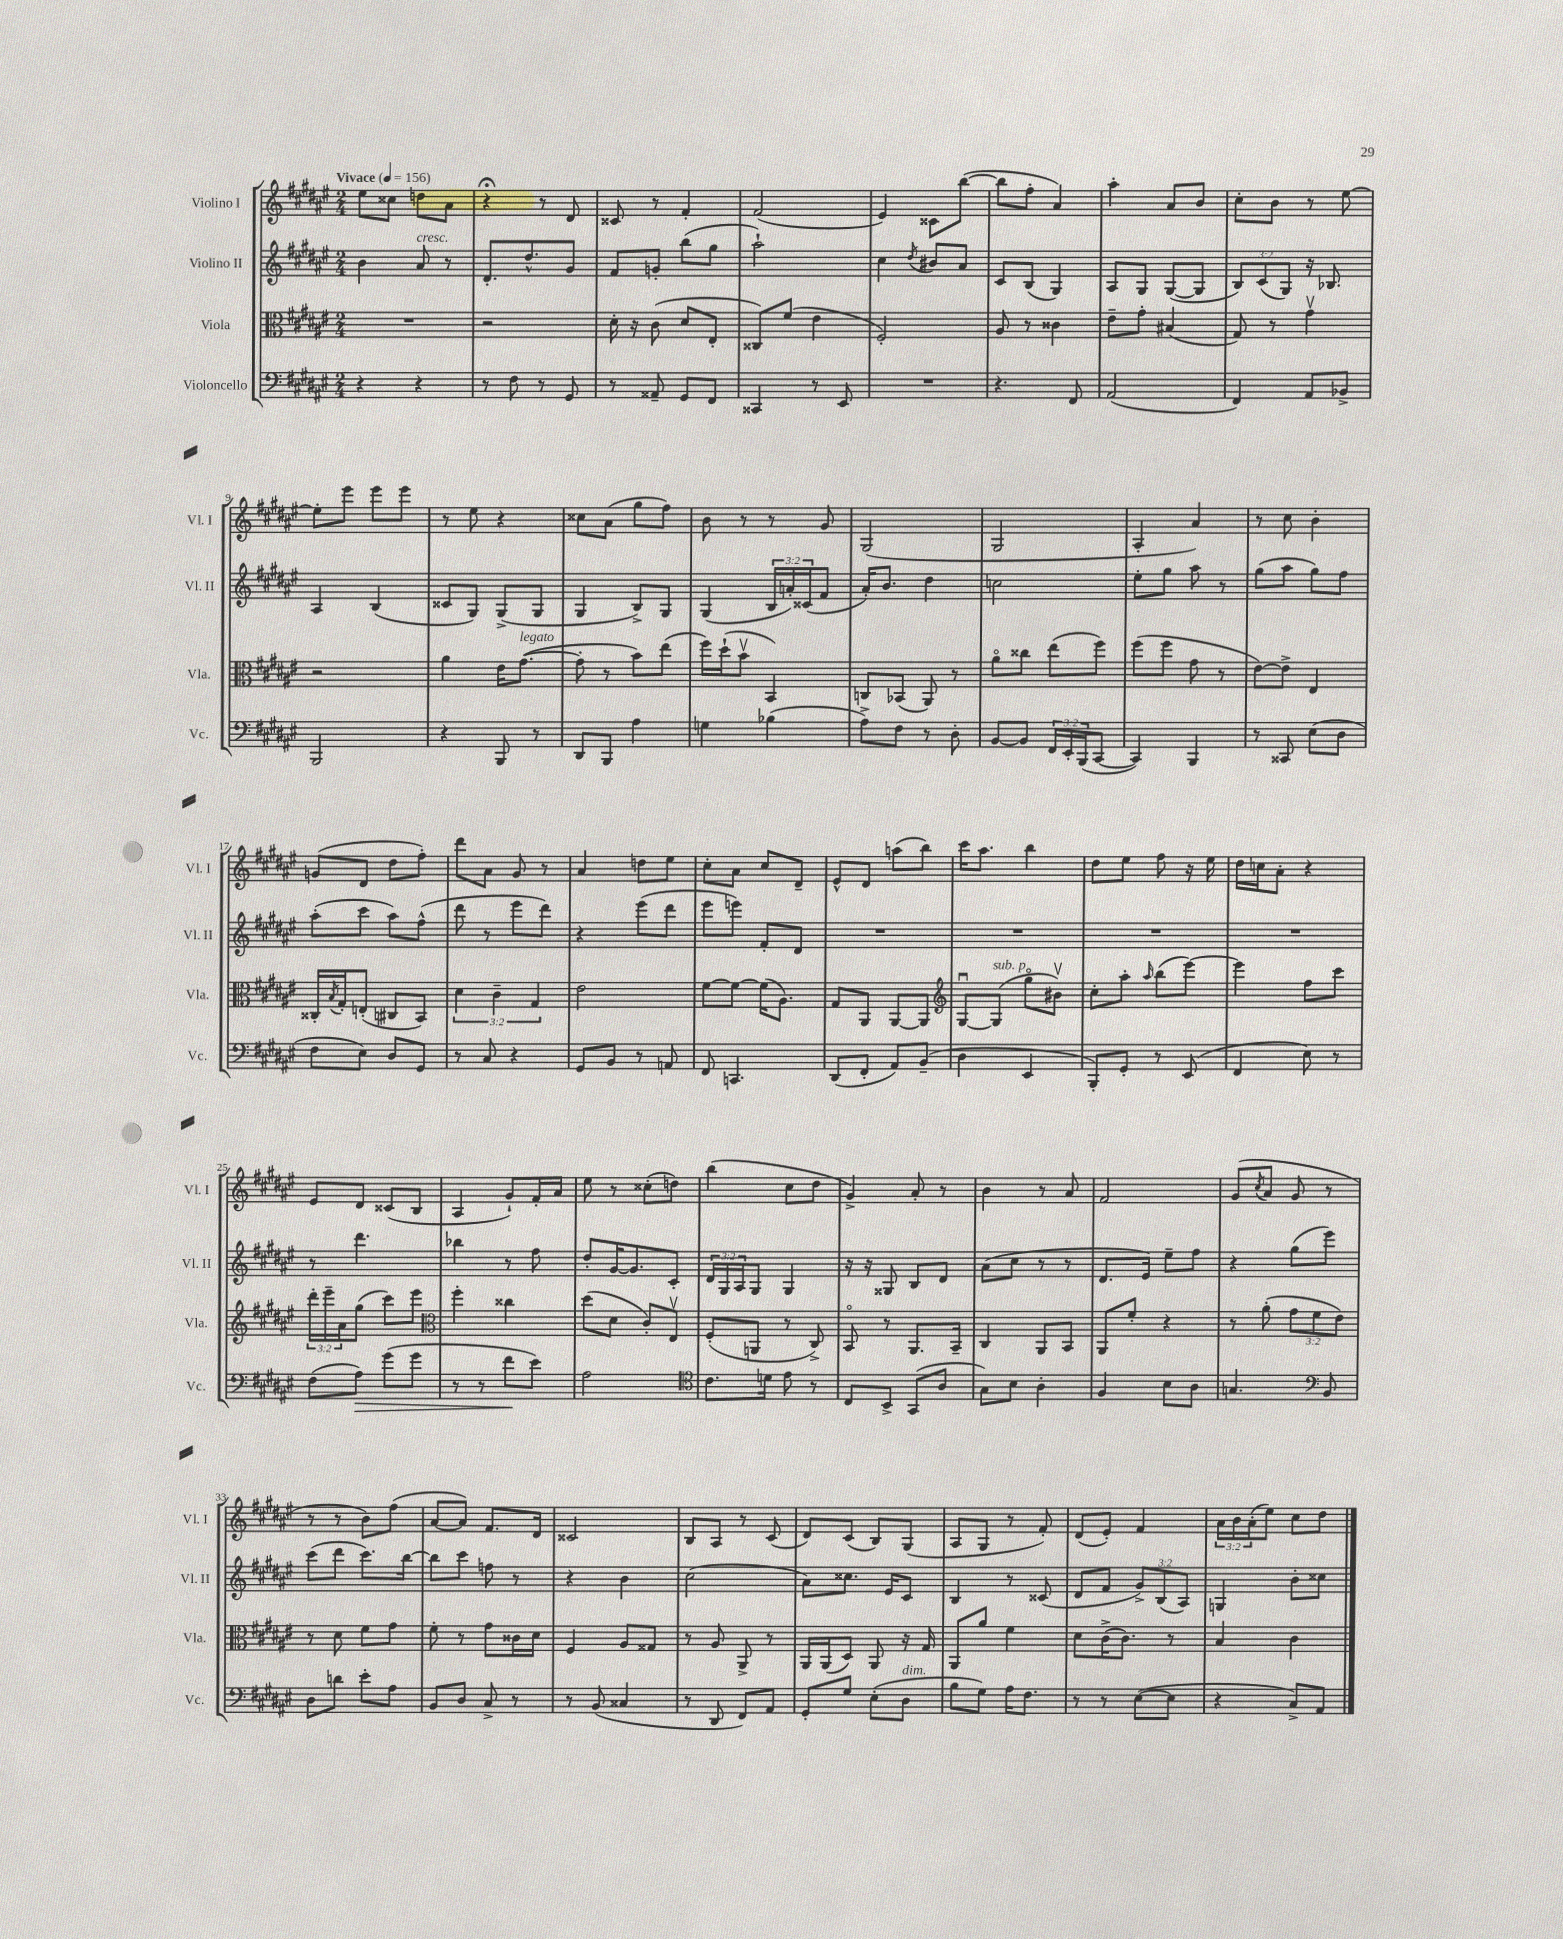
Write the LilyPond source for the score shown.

<<
\new StaffGroup <<
\new Staff = "s0" \with { instrumentName = "Violino I" shortInstrumentName = "Vl. I" } {
    \clef treble \key fis \major \numericTimeSignature \time 2/4 \override Staff.TupletNumber.text = #tuplet-number::calc-fraction-text \tempo "Vivace" 4 = 156
    eis''8 cisis''8 d''8 ais'8 |
    r4\fermata r8 dis'8 |
    cisis'8 r8 fis'4-. |
    fis'2( |
    eis'4) cisis'8 b''8~( |
    b''8 fis''8-. ais'4) |
    ais''4-. ais'8 b'8 |
    cis''8-. b'8 r8 eis''8~ |
    eis''8-. eis'''8 eis'''8 eis'''8 |
    r8 eis''8 r4 |
    cisis''8 ais'8( gis''8 fis''8) |
    b'8 r8 r8 gis'8 |
    gis2( |
    gis2 |
    ais4-. ais'4) |
    r8 cis''8 b'4-. |
    g'8( dis'8 dis''8 fis''8-.) |
    dis'''8 ais'8 gis'8 r8 |
    ais'4 d''8 eis''8 |
    cis''8-. ais'8 cis''8 dis'8-- |
    eis'8-^ dis'8 a''8( b''8) |
    cis'''16 ais''8. b''4 |
    dis''8 eis''8 fis''8 r16 eis''16 |
    dis''16 c''16 ais'8-. r4 |
    eis'8 dis'8 cisis'8( b8 |
    ais4 gis'8-!) fis'16-. ais'16 |
    eis''8 r8 cisis''8-.( d''8) |
    b''4( cis''8 dis''8 |
    gis'4->) ais'8-. r8 |
    b'4 r8 ais'8 |
    fis'2 |
    gis'8( \acciaccatura { cis''8 } ais'8 gis'8 r8 |
    r8 r8 b'8) fis''8( |
    ais'8~ ais'8) fis'8. dis'16 |
    cisis'2 |
    b8 ais8 r8 cis'8( |
    dis'8) cis'8( b8) gis8( |
    ais8 gis8 r8 fis'8-.) |
    dis'8( eis'8-.) fis'4 |
    \tuplet 3/2 { ais'16 b'16 ais'16-.( } eis''8) cis''8 dis''8 \bar "|." |
}
\new Staff = "s1" \with { instrumentName = "Violino II" shortInstrumentName = "Vl. II" } {
    \clef treble \key fis \major \numericTimeSignature \time 2/4 \override Staff.TupletNumber.text = #tuplet-number::calc-fraction-text
    b'4 ais'8^\markup { \italic "cresc." } r8 |
    dis'8.-. dis''8.-^ gis'8 |
    fis'8 g'8-. b''8( gis''8 |
    ais''2-!) |
    cis''4 \acciaccatura { dis''8 } bis'8 ais'8 |
    cis'8 b8( gis4) |
    ais8 gis8 gis8~( gis8 |
    \tuplet 3/2 { b8) cis'8( gis8) } r16 bes8. |
    ais4 b4( |
    cisis'8 gis8) gis8->( gis8 |
    gis4 b8->) gis8 |
    gis4( \tuplet 3/2 { b16 a'16-.) cisis'16( } fis'8 |
    ais'16-.) b'8. dis''4 |
    c''2 |
    eis''8-. gis''8 ais''8 r8 |
    gis''8( ais''8 gis''8) fis''8 |
    ais''8-.( cis'''8 ais''8) fis''8-^( |
    dis'''8 r8 eis'''8 dis'''8) |
    r4 eis'''8( dis'''8 |
    eis'''8 e'''8) fis'8-. dis'8 |
    R2 |
    R2 |
    R2 |
    R2 |
    r8 dis'''4. |
    bes''4 r8 fis''8 |
    dis''8-. gis'16~ gis'8. cis'8-. |
    \tuplet 3/2 { dis'16 gis16 ais16 } gis8 gis4 |
    r16 r16 gisis8 b8 dis'8 |
    ais'8( cis''8 r8 r8 |
    dis'8. eis'16) eis''8-- fis''8 |
    r4 gis''8( eis'''8) |
    cis'''8( dis'''8 cis'''8.) b''16~ |
    b''8 cis'''8 f''8 r8 |
    r4 b'4 |
    cis''2( |
    ais'8) cisis''8. eis'16 cis'8 |
    b4 r8 cisis'8( |
    dis'8 fis'8 \tuplet 3/2 { gis'8->) b8( ais8) } |
    g4 b'8-. cisis''8 \bar "|." |
}
\new Staff = "s2" \with { instrumentName = "Viola" shortInstrumentName = "Vla." } {
    \clef alto \key fis \major \numericTimeSignature \time 2/4 \override Staff.TupletNumber.text = #tuplet-number::calc-fraction-text
    R2 |
    r2 |
    dis'16-. r16 cis'8( dis'8 eis8-. |
    cisis8) fis'8( eis'4 |
    fis2-.) |
    ais8 r8 cisis'4 |
    eis'8-- gis'8-. bis4( |
    gis8) r8 gis'4\upbow |
    r2 |
    ais'4 eis'16 gis'8.~^\markup { \italic "legato" }( |
    gis'8-. r8 b'8) eis''8( |
    fis''16) dis''16-!( b'8\upbow b,4) |
    c8 bes,8( ais,8) r8 |
    ais'8\flageolet cisis''8 eis''8( fis''8) |
    fis''8( fis''8 gis'8 r8 |
    eis'8~) eis'8-> eis4 |
    cisis16-. \acciaccatura { b8 } gis16-. e8-.( cis8 b,8) |
    \tuplet 3/2 { dis'4 cis'4-- gis4 } |
    eis'2 |
    fis'8~ fis'8~ fis'16( ais8.) |
    gis8 ais,8 ais,8~ ais,8 |
    \clef treble gis8~\downbow gis8^\markup { \italic "sub. p" }( gis''8\flageolet bis'8\upbow) |
    cis''8-. ais''8-. \grace { ais''16 } b''8( eis'''8~) |
    eis'''4 fis''8 cis'''8 |
    \tuplet 3/2 { dis'''16-. eis'''16-- ais'16 } gis''8( cis'''8) eis'''8 |
    \clef alto fis''4-. cisis''4 |
    dis''8( dis'8 cis'8-.) eis8\upbow |
    fis8-.( a,8 r8 cis8->) |
    b,8\flageolet r8 ais,8. b,16-- |
    cis4 ais,8 b,8 |
    ais,8 fis'8-. r4 |
    r8 ais'8-.( \tuplet 3/2 { gis'8 fis'8 eis'8) } |
    r8 dis'8 fis'8 gis'8 |
    fis'8-. r8 gis'8 cisis'16 dis'16 |
    fis4 ais8 gisis8 |
    r8 ais8 ais,8-> r8 |
    ais,16 ais,16( dis8) ais,8 r16 gis16 |
    ais,8 ais'8 fis'4 |
    dis'8 cis'16->( cis'8.) r8 |
    b4 cis'4 \bar "|." |
}
\new Staff = "s3" \with { instrumentName = "Violoncello" shortInstrumentName = "Vc." } {
    \clef bass \key fis \major \numericTimeSignature \time 2/4 \override Staff.TupletNumber.text = #tuplet-number::calc-fraction-text
    r4 r4 |
    r8 fis8 r8 gis,8 |
    r8 aisis,8-- gis,8 fis,8 |
    cisis,4 r8 eis,8 |
    R2 |
    r4. fis,8 |
    ais,2( |
    fis,4) ais,8 bes,8-> |
    b,,2 |
    r4 b,,8 r8 |
    dis,8 b,,8 ais4 |
    g4 bes4( |
    ais8->) fis8 r8 dis8-. |
    b,8~ b,8 \tuplet 3/2 { fis,16 eis,16-. b,,16( } cis,8~ |
    cis,4) b,,4 |
    r8 cisis,8 eis8( dis8 |
    fis8 eis8) dis8 gis,8 |
    r8 cis8 r4 |
    gis,8 b,8 r8 a,8 |
    fis,8 c,4. |
    dis,8( fis,8-. ais,8) b,8--( |
    dis4 eis,4 |
    b,,8-.) gis,8-. r8 eis,8( |
    fis,4 eis8) r8 |
    fis8( ais8\>) gis'8( gis'8 |
    r8 r8 fis'8\! eis'8) |
    ais2 |
    \clef tenor cis'8. d'16 eis'8 r8 |
    cis8 b,8-> gis,8( ais8 |
    gis8) b8 ais4-. |
    fis4 b8 ais8 |
    g4. \clef bass b,8 |
    dis8 d'8 eis'8-. ais8 |
    b,8 dis8 cis8-> r8 |
    r8 b,8( cisis4 |
    r8 dis,8 fis,8) ais,8 |
    gis,8-. gis8 eis8-.( dis8^\markup { \italic "dim." } |
    b8 gis8) ais16 fis8. |
    r8 r8 eis8~( eis8 |
    r4 cis8->) ais,8 \bar "|." |
}
>>
>>
